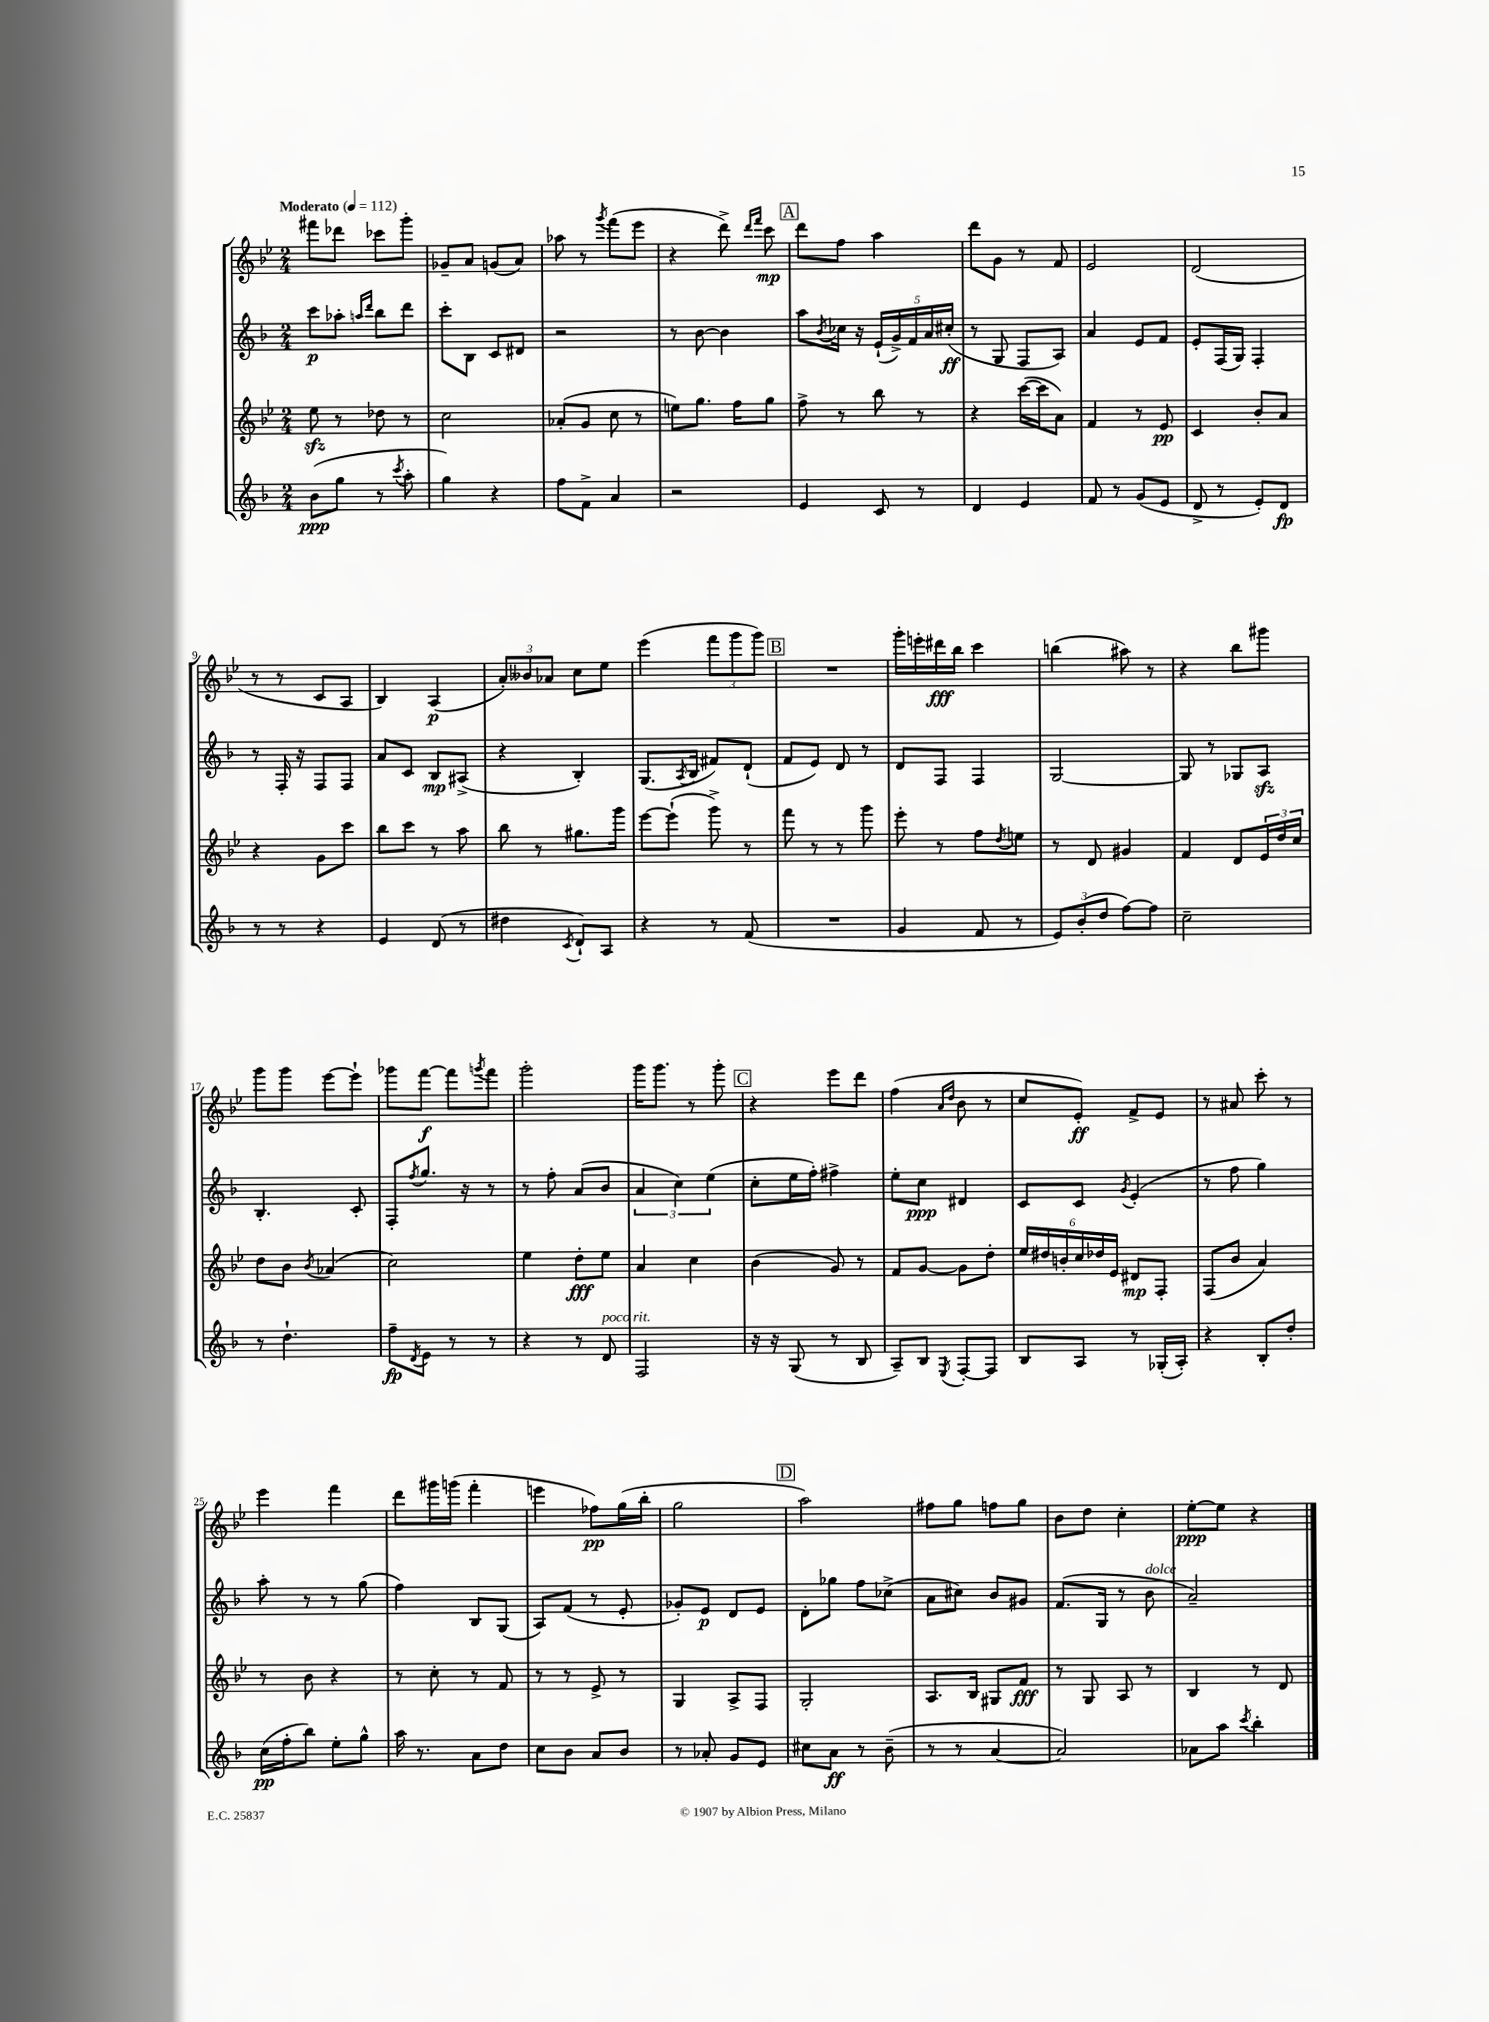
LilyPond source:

<<
\new StaffGroup <<
\new Staff = "s0" {
    \clef treble \key bes \major \numericTimeSignature \time 2/4 \tempo "Moderato" 4 = 112
    fis'''8 des'''8 ces'''8 g'''8-. |
    ges'8-- a'8 g'8( a'8) |
    aes''8 r8 \acciaccatura { g'''8 } f'''8( ees'''8 |
    r4 d'''8->) \grace { d'''16 f'''16 } c'''8\mp |
    \mark \markup { \box "A" } d'''8 f''8 a''4 |
    d'''8 g'8 r8 f'8 |
    ees'2 |
    d'2( |
    r8 r8 c'8 a8 |
    bes4) a4\p( |
    \tuplet 3/2 { a'8-.) beses'8 aes'8 } c''8 ees''8 |
    ees'''4( \tuplet 3/2 { f'''8 g'''8 g'''8) } |
    \mark \markup { \box "B" } R2 |
    g'''16-. e'''16-. dis'''16\fff bes''16 c'''4 |
    b''4( ais''8) r8 |
    r4 bes''8 gis'''8 |
    g'''8 g'''8 ees'''8~ ees'''8-! |
    ges'''8 f'''8~\f f'''8 \acciaccatura { g'''8 } f'''8 |
    g'''2-. |
    g'''16 g'''8. r8 g'''8-. |
    \mark \markup { \box "C" } r4 ees'''8 d'''8 |
    f''4( \grace { a'16 d''16 } bes'8 r8 |
    c''8 ees'8-.\ff) f'8-> ees'8 |
    r8 ais'8 c'''8-. r8 |
    ees'''4 f'''4 |
    d'''8 gis'''16 g'''16( f'''4-. |
    e'''4 fes''8\pp) g''16( bes''16-. |
    g''2 |
    \mark \markup { \box "D" } a''2) |
    fis''8 g''8 f''8 g''8 |
    bes'8 d''8 c''4-. |
    ees''8~-.\ppp ees''8 r4 \bar "|." |
}
\new Staff = "s1" {
    \clef treble \key f \major \numericTimeSignature \time 2/4
    c'''8\p aes''8-. \grace { a''16 d'''16 } bes''8 d'''8 |
    c'''8-. bes8 c'8 dis'8 |
    r2 |
    r8 bes'8~ bes'4 |
    \mark \markup { \box "A" } a''8 \acciaccatura { bes'8 } ces''16 r16 \tuplet 5/4 { e'16-!( g'16->) f'16 a'16 cis''16-.\ff( } |
    r8 g8 f8 a8) |
    a'4 e'8 f'8 |
    e'8-. f16( g16) f4-. |
    r8 f16-. r16 f8 f8 |
    a'8 c'8 bes8\mp ais8->( |
    r4 bes4-.) |
    g8.( \acciaccatura { a8 } bes16 fis'8) d'8-!( |
    \mark \markup { \box "B" } f'8 e'8) d'8 r8 |
    d'8 f8 f4 |
    g2~ |
    g8 r8 ges8 a8\sfz |
    bes4.-. c'8-. |
    f8-. \acciaccatura { f''8 } g''8. r16 r8 |
    r8 f''8-. a'8( bes'8 |
    \tuplet 3/2 { a'4 c''4) e''4( } |
    \mark \markup { \box "C" } c''8-. e''16 f''16-.) fis''4-> |
    e''8-. c''8\ppp dis'4 |
    c'8 c'8 \acciaccatura { g'8 } e'4-.( |
    r8 f''8 g''4) |
    a''8-. r8 r8 g''8( |
    f''4) bes8 g8( |
    a8) f'8( r8 e'8-. |
    ges'8-.) e'8\p d'8 e'8 |
    \mark \markup { \box "D" } d'8-. ges''8 f''8 ces''8->( |
    a'8 cis''8) bes'8 gis'8 |
    f'8.( g16 r8 bes'8^\markup { \italic "dolce" } |
    a'2--) \bar "|." |
}
\new Staff = "s2" {
    \clef treble \key bes \major \numericTimeSignature \time 2/4
    ees''8\sfz r8 des''8 r8 |
    c''2 |
    aes'8-.( g'8 c''8 r8 |
    e''8) g''8. f''16 g''8 |
    \mark \markup { \box "A" } f''8-> r8 bes''8 r8 |
    r4 c'''16~( c'''16 a'8) |
    f'4 r8 ees'8\pp |
    c'4 bes'8-. a'8 |
    r4 g'8 c'''8 |
    bes''8 c'''8 r8 a''8 |
    bes''8 r8 gis''8. g'''16 |
    ees'''8~ ees'''8-!( g'''8->) r8 |
    \mark \markup { \box "B" } f'''8 r8 r8 g'''8 |
    ees'''8-. r8 f''8 \acciaccatura { d''8 } e''8 |
    r8 d'8 gis'4 |
    f'4 d'8 \tuplet 3/2 { ees'16 d''16 c''16 } |
    d''8 bes'8 \acciaccatura { bes'8 } aes'4( |
    c''2) |
    ees''4 d''8-.\fff ees''8 |
    a'4 c''4 |
    \mark \markup { \box "C" } bes'4( g'8) r8 |
    f'8 g'8~ g'8 d''8-. |
    \tuplet 6/4 { ees''16 dis''16 b'16-. c''16 des''16 ees'16 } dis'8\mp f8-. |
    f8( bes'8 a'4) |
    r8 bes'8 r4 |
    r8 c''8-. r8 f'8 |
    r8 r8 ees'8-> r8 |
    g4 a8-> f8 |
    \mark \markup { \box "D" } g2-. |
    a8. bes16 gis8 f'8\fff |
    r8 g8 a8 r8 |
    bes4 r8 d'8 \bar "|." |
}
\new Staff = "s3" {
    \clef treble \key f \major \numericTimeSignature \time 2/4
    bes'8\ppp( g''8 r8 \acciaccatura { c'''8 } a''8-. |
    g''4) r4 |
    f''8 f'8-> a'4 |
    r2 |
    \mark \markup { \box "A" } e'4 c'8 r8 |
    d'4 e'4 |
    f'8 r8 g'8( e'8 |
    d'8-> r8 e'8-.) d'8\fp |
    r8 r8 r4 |
    e'4 d'8( r8 |
    dis''4 \acciaccatura { c'8 } d'8-!) a8 |
    r4 r8 f'8( |
    \mark \markup { \box "B" } R2 |
    g'4 f'8 r8 |
    \tuplet 3/2 { e'8) bes'8-.( d''8 } f''8~) f''8 |
    c''2-- |
    r8 d''4.-! |
    f''8--\fp \acciaccatura { d'8 } e'8 r8 r8 |
    r4 r8 d'8^\markup { \italic "poco rit." } |
    f2 |
    \mark \markup { \box "C" } r16 r16 g8( r8 bes8 |
    a8--) bes8 \acciaccatura { e8 } f8~-. f8 |
    bes8 a8 r8 ges16-.( a16-.) |
    r4 bes8-. d''8-. |
    c''16\pp( f''16-. bes''8) e''8-. g''8-^ |
    a''16 r8. a'8 d''8 |
    c''8 bes'8 a'8 bes'8 |
    r8 aes'8-. g'8 e'8 |
    \mark \markup { \box "D" } cis''8 a'8\ff r8 bes'8--( |
    r8 r8 a'4~ |
    a'2) |
    aes'8 a''8 \acciaccatura { c'''8 } bes''4-. \bar "|." |
}
>>
>>
